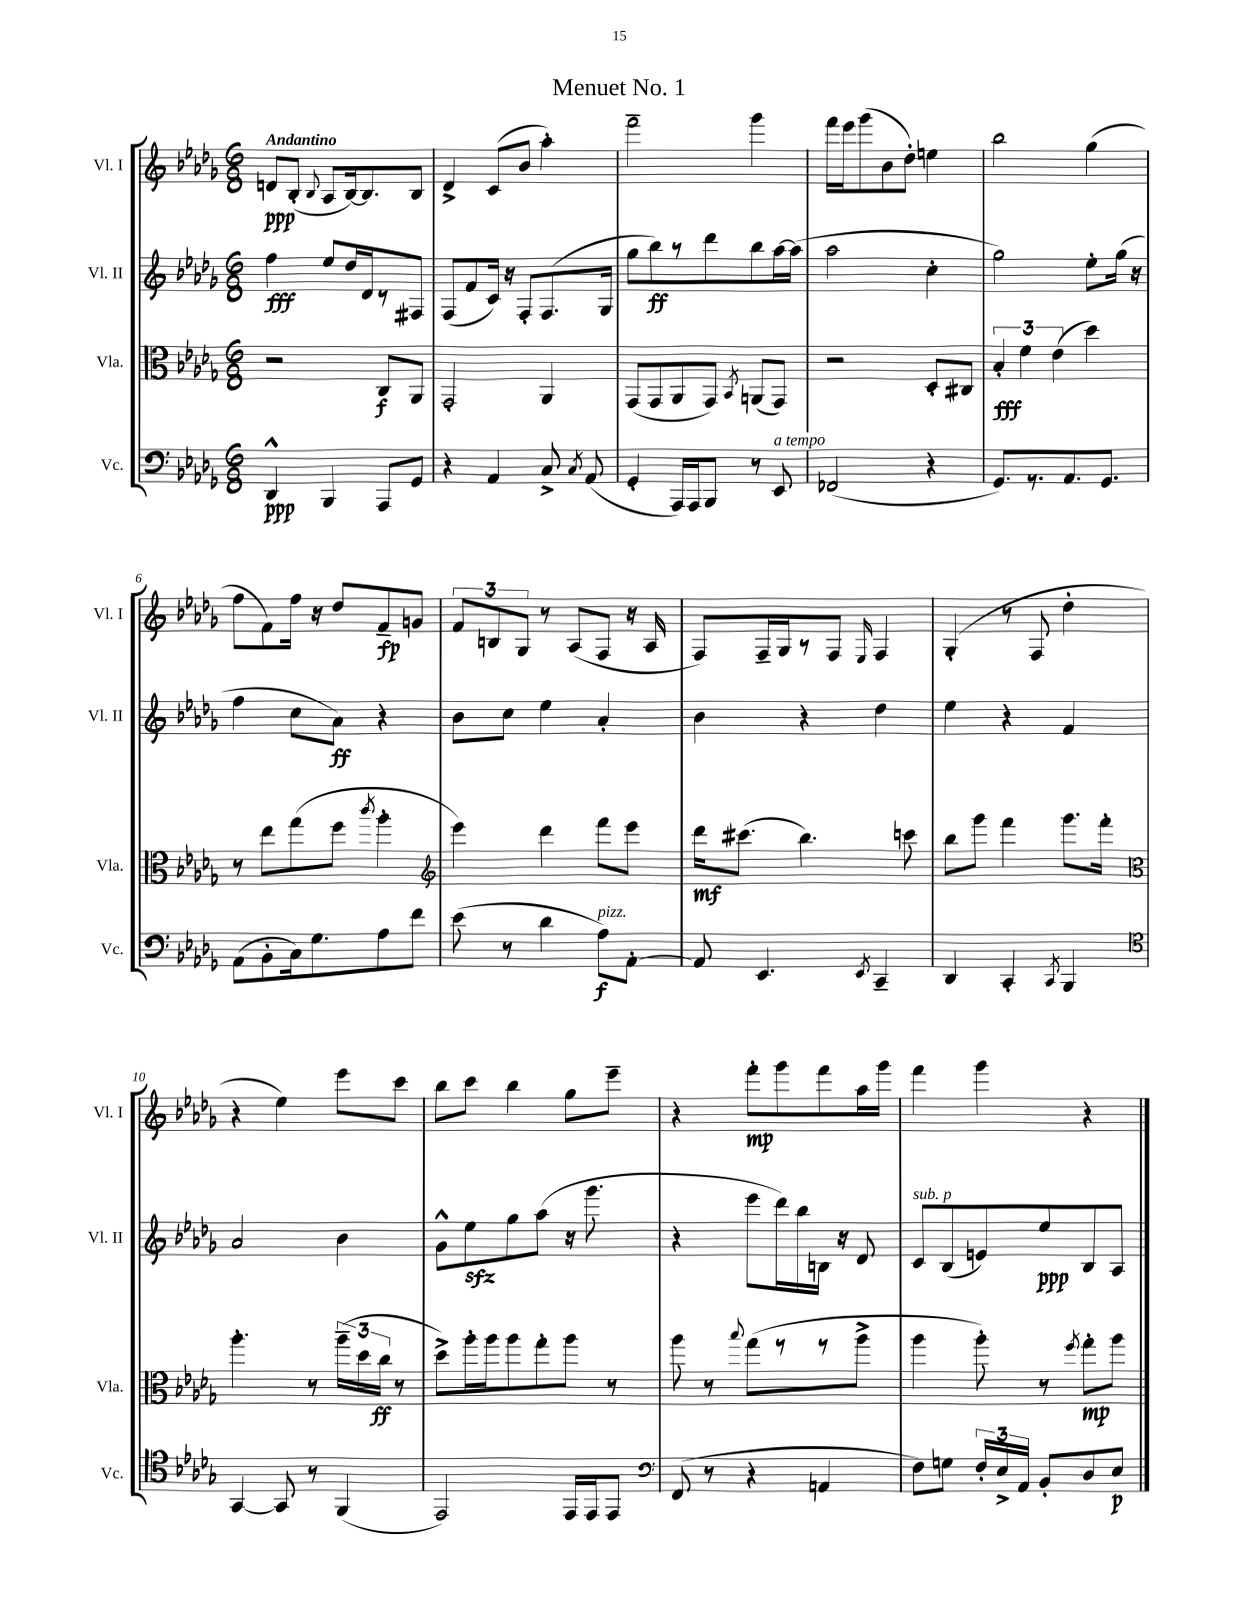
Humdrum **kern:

**kern	**dynam	**kern	**dynam	**kern	**dynam	**kern	**dynam
*part4	*part4	*part3	*part3	*part2	*part2	*part1	*part1
*staff4	*staff4	*staff3	*staff3	*staff2	*staff2	*staff1	*staff1
*I"Vc.	*	*I"Vla.	*	*I"Vl. II	*	*I"Vl. I	*
*I'Vc.	*	*I'Vla.	*	*I'Vl. II	*	*I'Vl. I	*
*clefF4	*	*clefC3	*	*clefG2	*	*clefG2	*
*k[b-e-a-d-g-]	*	*k[b-e-a-d-g-]	*	*k[b-e-a-d-g-]	*	*k[b-e-a-d-g-]	*
*M6/8	*	*M6/8	*	*M6/8	*	*M6/8	*
=1	=1	=1	=1	=1	=1	=1	=1
!	!	!	!	!	!	!LO:TX:a:B:t=Andantino	!
4DD-^^/	ppp	2r	.	4ff\	fff	8dn/L	ppp
.	.	.	.	.	.	(8B-'/J	.
.	.	.	.	.	.	8qqB-/	.
4BBB-/	.	.	.	8ee-/L	.	8A-/L	.
.	.	.	.	16dd-/L	.	[16B-/k)	.
.	.	.	.	16d-/J	.	8.B-/]	.
8AAA-/L	.	8C/L	f	8r	.	.	.
8GG-/J	.	8AA-/J	.	8F#X/J	.	8B-/J	.
=2	=2	=2	=2	=2	=2	=2	=2
4r	.	2GG-'/	.	(8F/L	.	4d-^/	.
.	.	.	.	8f/	.	.	.
4AA-/	.	.	.	16c/Jk)	.	(8c/L	.
.	.	.	.	16r	.	.	.
.	.	.	.	8F'/L	.	8b-/J	.
8C^/	.	4AA-/	.	(8.F/	.	4aa-'\)	.
8qC/	.	.	.	.	.	.	.
(8AA-/	.	.	.	.	.	.	.
.	.	.	.	16G-/Jk	.	.	.
=3	=3	=3	=3	=3	=3	=3	=3
4GG-'/	.	(8GG-/L	.	8gg-\L	.	2fff~\	.
.	.	8GG-/	.	8bb-\)	ff	.	.
16AAA-/LL)	.	8AA-/	.	8r	.	.	.
16AAA-/J	.	.	.	.	.	.	.
8BBB-/J	.	8GG-/J)	.	8ddd-\	.	.	.
.	.	8qBB-/	.	.	.	.	.
8r	.	(8AAn/L	.	8bb-\	.	4ggg-\	.
!LO:TX:a:i:t=a tempo	!	!	!	!	!	!	!
8EE-/	.	8GG-/J)	.	[16aa-\L	.	.	.
.	.	.	.	(16aa-\JJ]	.	.	.
=4	=4	=4	=4	=4	=4	=4	=4
(2FF-X/	.	2r	.	2aa-\	.	16fff\LL	.
.	.	.	.	.	.	16eee-\J	.
.	.	.	.	.	.	(8ggg-\	.
.	.	.	.	.	.	8b-\	.
.	.	.	.	.	.	8dd-'\J)	.
4r	.	8D-'/L	.	4cc'\	.	4een\	.
.	.	8C#X/J	.	.	.	.	.
=5	=5	=5	=5	=5	=5	=5	=5
8.GG-/L)	.	6B-'/	fff	2gg-\)	.	2bb-\	.
.	.	6f\	.	.	.	.	.
8.r	.	.	.	.	.	.	.
.	.	(6e-\	.	.	.	.	.
8.AA-/	.	.	.	.	.	.	.
.	.	4dd-\)	.	8ee-'\L	.	(4gg-\	.
8.GG-/J	.	.	.	.	.	.	.
.	.	.	.	(16gg-\Jk	.	.	.
.	.	.	.	16r	.	.	.
!!LO:LB:g=z
=6	=6	=6	=6	=6	=6	=6	=6
(8AA-\L	.	8r	.	4ff\	.	8ff\L	.
8BB-'\	.	8ee-\L	.	.	.	8f\)	.
16C\k)	.	(8gg-\	.	8cc\L	.	16ff\Jk	.
8.G-\	.	.	.	.	.	16r	.
.	.	8ff\J	.	8a-\J)	ff	8dd-/L	.
.	.	8qccc/	.	.	.	.	.
8A-\	.	4aa-'\	.	4r	.	8f~/	fp
8f\J	.	.	.	.	.	8gn/J	.
=7	=7	=7	=7	=7	=7	=7	=7
*	*	*clefG2	*	*	*	*	*
(8e-\	.	4eee-\)	.	8b-\L	.	12f/L	.
.	.	.	.	.	.	12Bn/	.
8r	.	.	.	8cc\J	.	.	.
.	.	.	.	.	.	12G-/J	.
4d-\	.	4ddd-\	.	4ee-\	.	8r	.
.	.	.	.	.	.	(8A-/L	.
!LO:TX:a:i:t=pizz.	!	!	!	!	!	!	!
8A-\L)	f	8fff\L	.	4a-'/	.	8F/J	.
[8AA-'\J	.	8eee-\J	.	.	.	16r	.
.	.	.	.	.	.	16A-/	.
=8	=8	=8	=8	=8	=8	=8	=8
8AA-/]	.	16ddd-\KL	mf	4b-\	.	8F/L)	.
.	.	(8.ccc#X\J	.	.	.	.	.
4.EE-/	.	.	.	.	.	16F~/L	.
.	.	.	.	.	.	16G-/J	.
.	.	4.bb-\)	.	4r	.	8r	.
.	.	.	.	.	.	8F/J	.
8qEE-/	.	.	.	.	.	16qqE-/	.
4CC~/	.	.	.	4dd-\	.	4F/	.
.	.	8cccn\	.	.	.	.	.
=9	=9	=9	=9	=9	=9	=9	=9
4DD-/	.	8bb-\L	.	4ee-\	.	(4G-'/	.
.	.	8ggg-\J	.	.	.	.	.
4CC'/	.	4fff\	.	4r	.	8r	.
.	.	.	.	.	.	8F/	.
8qCC/	.	.	.	.	.	.	.
4BBB-/	.	8.ggg-\L	.	4f/	.	4dd-'\	.
.	.	16fff'\Jk	.	.	.	.	.
!!LO:LB:g=z
=10	=10	=10	=10	=10	=10	=10	=10
*clefC4	*	*clefC3	*	*	*	*	*
[4GG-/	.	4.aa-'\	.	2a-/	.	4r	.
8GG-/]	.	.	.	.	.	4ee-\)	.
8r	.	8r	.	.	.	.	.
(4FF/	.	(24aa-~\LL	.	4b-\	.	8eee-\L	.
.	.	24dd-\	.	.	.	.	.
.	.	24cc\JJ	ff	.	.	.	.
.	.	8r	.	.	.	8ccc\J	.
=11	=11	=11	=11	=11	=11	=11	=11
2EE-/)	.	8dd-^\L)	.	8g-^^\L	.	8bb-\L	.
.	.	16aa-'\L	.	8ee-zz\	.	8ccc\J	.
.	.	16aa-\J	.	.	.	.	.
.	.	8aa-\	.	8gg-\	.	4bb-\	.
.	.	8gg-'\	.	(8aa-\J	.	.	.
16EE-/LL	.	8aa-\J	.	16r	.	8gg-\L	.
16EE-/J	.	.	.	8.ggg-\	.	.	.
8EE-/J	.	8r	.	.	.	8eee-~\J	.
=12	=12	=12	=12	=12	=12	=12	=12
*clefF4	*	*	*	*	*	*	*
(8FF/	.	8aa-\	.	4r	.	4r	.
8r	.	8r	.	.	.	.	.
.	.	8qqbb-/	.	.	.	.	.
4r	.	(8gg-\L	.	8eee-\L	.	8fff'\L	mp
.	.	8r	.	16ddd-\L)	.	8ggg-\	.
.	.	.	.	16bb-\	.	.	.
4AAn/	.	8r	.	16Bn\JJ	.	8fff\	.
.	.	.	.	16r	.	.	.
.	.	8aa-^\J	.	8d-/	.	16aa-\L	.
.	.	.	.	.	.	16ggg-\JJ	.
=13	=13	=13	=13	=13	=13	=13	=13
!	!	!	!	!LO:TX:a:i:t=sub. p	!	!	!
8F\L)	.	4aa-\	.	8c/L	.	4fff\	.
8Gn\J	.	.	.	(8B-/	.	.	.
24F'/LL	.	8aa-'\)	.	8en/)	.	4ggg-\	.
24E-^/	.	.	.	.	.	.	.
24AA-/JJ	.	.	.	.	.	.	.
8BB-'/L	.	8r	.	8ee-/	ppp	.	.
.	.	8qff/	.	.	.	.	.
8D-/	.	8gg-'\L	mp	8B-/	.	4r	.
8E-/J	p	8aa-\J	.	8A-/J	.	.	.
==	==	==	==	==	==	==	==
*-	*-	*-	*-	*-	*-	*-	*-
